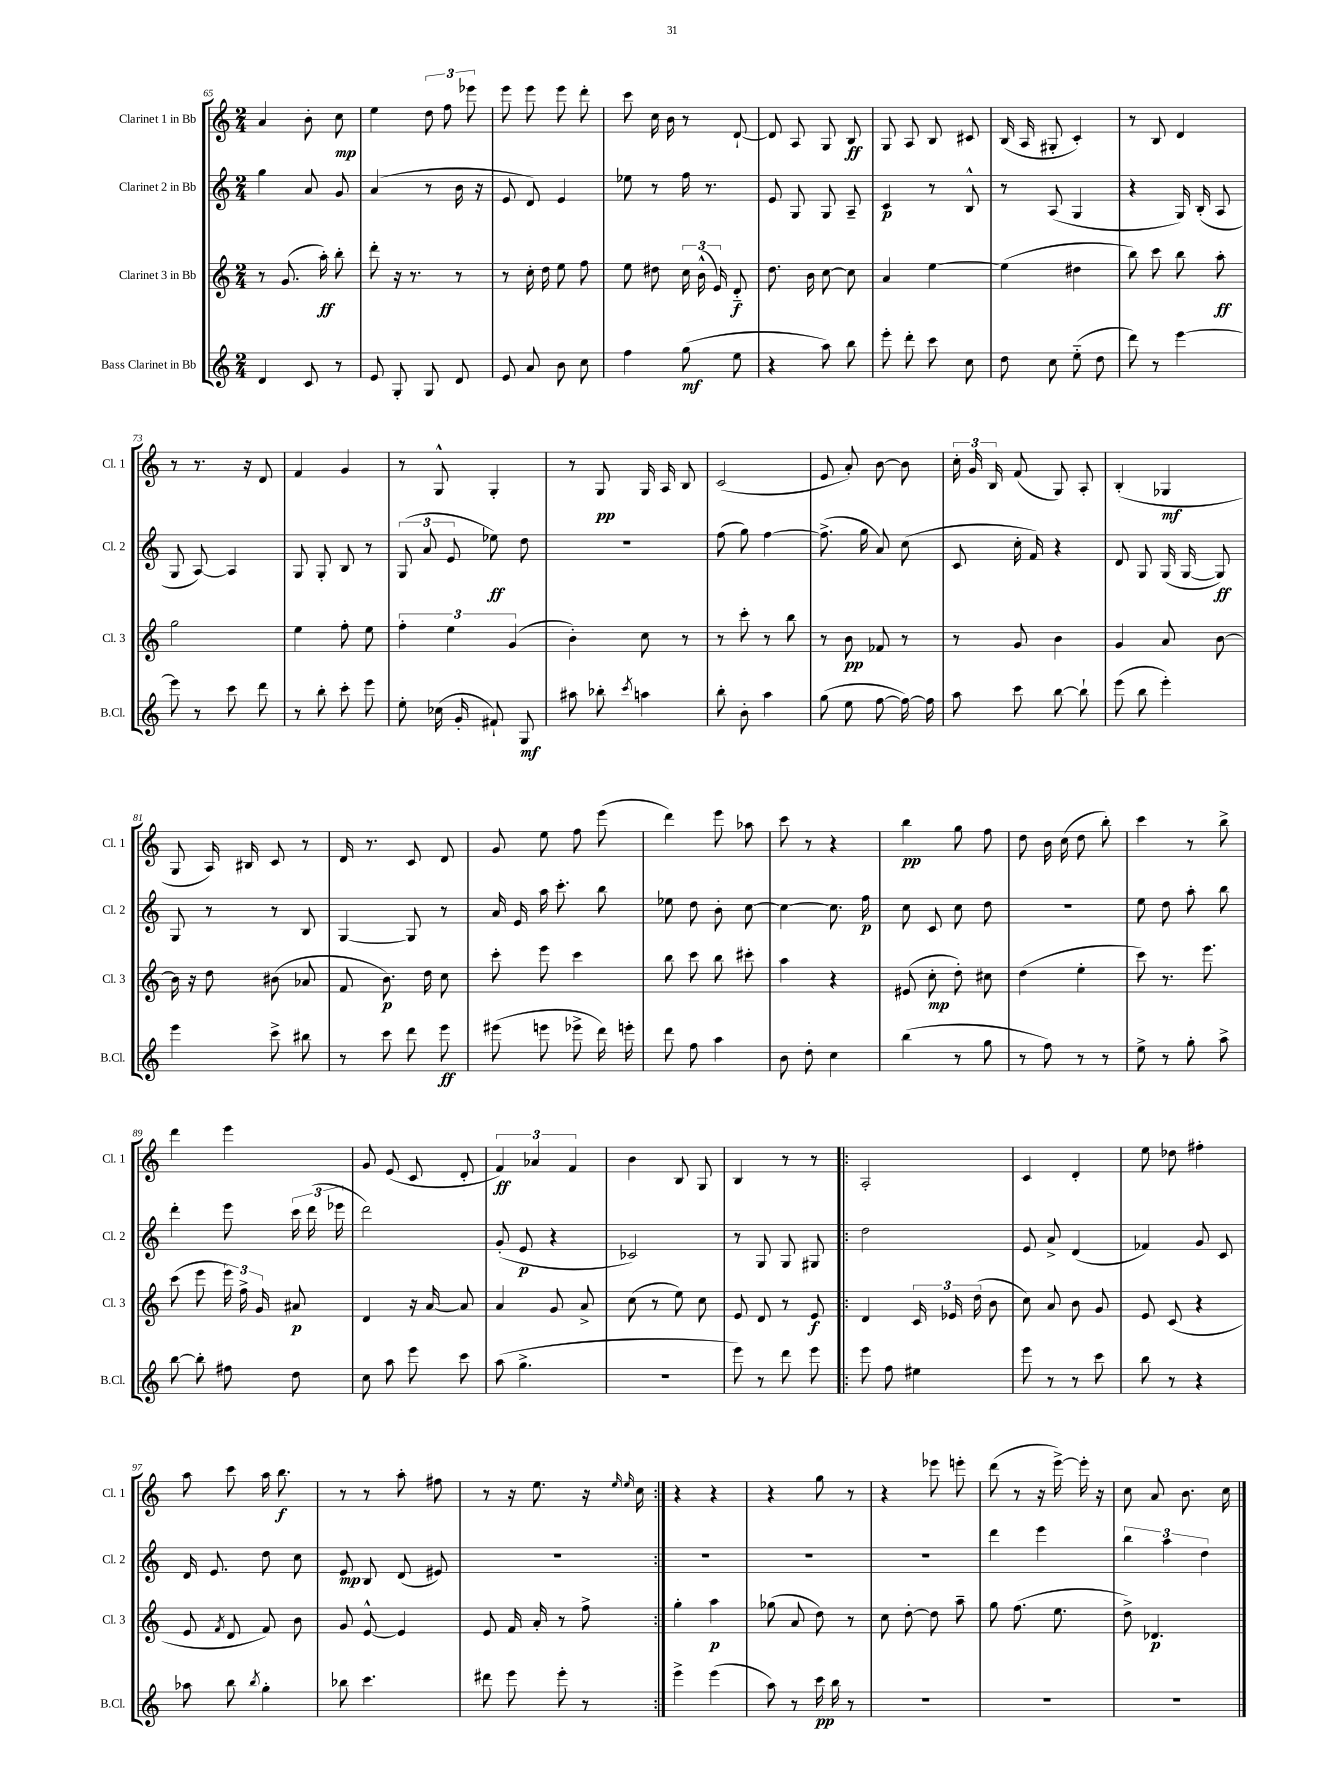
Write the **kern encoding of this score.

**kern	**kern	**kern	**kern
*staff4	*staff3	*staff2	*staff1
*clefG2	*clefG2	*clefG2	*clefG2
*k[]	*k[]	*k[]	*k[]
*M2/4	*M2/4	*M2/4	*M2/4
4d/	8r	4gg\	4a/
.	(8.g/	.	.
8c/	.	8a/	8b'\
.	16aa'\)	.	.
8r	8bb'\	8g/	8cc\
=	=	=	=
8e/	8ddd'\	(4a/	4ee\
8G'/	16r	.	.
.	8.r	.	.
8G/	.	8r	12dd\
.	.	.	12ff\
8d/	8r	16b\	.
.	.	.	12eee-\
.	.	16r	.
=	=	=	=
8e/	8r	8e/	8eee\
8a/	16cc'\	8d/)	8eee\
.	16dd\	.	.
8b\	8ee\	4e/	8eee\
8cc\	8ff\	.	8ddd'\
=	=	=	=
4ff\	8ee\	8ee-\	8ccc\
.	8dd#\	8r	16cc\
.	.	.	16b\
(8gg\	24cc\	16ff\	8r
.	(24b^^\	.	.
.	.	8.r	.
.	24e/)	.	.
8ee\	8d'~/	.	[8d`/
=	=	=	=
4r	8.dd\	8e/	8d/]
.	.	8G/	8A/
.	16b\	.	.
8aa\)	[8cc\	8G/	8G/
8bb\	8cc\]	8A~/	8B/
=	=	=	=
8eee'\	4a/	4c/	8G/
8ddd'\	.	.	8A/
8ccc\	[4ee\	8r	8B/
8cc\	.	8B^^/	8c#/
=	=	=	=
8dd\	(4ee\]	8r	(16B/
.	.	.	16A/
8cc\	.	(8A/	8G#'/
(8ee'~\	4dd#\	4G/	4c'/)
8dd\	.	.	.
=	=	=	=
8ddd\)	8bb\)	4r	8r
8r	8ccc\	.	8B/
[4eee\	8bb\	16G/)	4d/
.	.	(16B'/	.
.	8aa'\	8A/	.
=	=	=	=
8eee\]	2gg\	8G/	8r
8r	.	[8A/)	8.r
8ccc\	.	4A/]	.
.	.	.	16r
8ddd\	.	.	8d/
=	=	=	=
8r	4ee\	8G/	4f/
8bb'\	.	8G'/	.
8ccc'\	8ff'\	8B/	4g/
8eee\	8ee\	8r	.
=	=	=	=
8ee'\	6ff'\	(12G/	8r
.	.	12a/	.
(16cc-\	.	.	8G^^/
.	6ee\	12e/	.
16g'/	.	.	.
8f#`/)	.	8ee-\)	4G'/
.	(6g/	.	.
8G/	.	8dd\	.
=	=	=	=
8aa#\	4b'\)	2r	8r
8bb-'\	.	.	8G/
8qccc/	.	.	.
4aa\	8cc\	.	16G/
.	.	.	16A/
.	8r	.	8B/
=	=	=	=
8bb'\	8r	(8ff\	(2c/
8b'\	8ccc'\	8gg\)	.
4aa\	8r	[4ff\	.
.	8bb\	.	.
=	=	=	=
(8gg\	8r	(8.ff^\]	8e/
8ee\	8b\	.	8a'/)
.	.	16gg\	.
[8ff\	8f-/	8a/)	[8b\
16ff\_)	8r	(8cc\	8b\]
16ff\]	.	.	.
=	=	=	=
8aa\	8r	8c/	24cc'\
.	.	.	24g/
.	.	.	24B/
8ccc\	8g/	16cc'\	(8f/
.	.	16f/)	.
[8bb\	4b\	4r	8G/)
8bb`\]	.	.	8A'/
=	=	=	=
(8eee\	4g/	8d/	(4B'/
8bb\	.	8G/	.
4eee'\)	8a/	(16G/	4G-/
.	.	[16G/	.
.	[8b\	8G/])	.
=	=	=	=
4eee\	16b\]	8G/	8G/
.	16r	.	.
.	8dd\	8r	16A/)
.	.	.	16B#/
8ccc^\	(8b#\	8r	8c/
8bb#\	8a-/	8B/	8r
=	=	=	=
8r	8f/	[4G/	16d/
.	.	.	8.r
8ccc\	8.b\)	.	.
8ddd\	.	8G/]	8c/
.	16dd\	.	.
8eee\	8cc\	8r	8d/
=	=	=	=
(8eee#\	8ccc'\	16a/	8g/
.	.	16e/	.
8eee\	8eee\	16aa\	8ee\
.	.	8.ccc'\	.
8eee-^\	4ccc\	.	8ff\
16ddd\)	.	8bb\	(8eee\
16eee'\	.	.	.
=	=	=	=
8ddd\	8bb\	8ee-\	4ddd\)
8ff\	8ccc\	8dd\	.
4aa\	8bb\	8b'\	8eee\
.	8ccc#'\	[8cc\	8aa-\
=	=	=	=
8b\	4aa\	4cc\_	8ccc\
8dd'\	.	.	8r
4cc\	4r	8.cc\]	4r
.	.	16ff\	.
=	=	=	=
(4bb\	(8e#/	8cc\	4bb\
.	8cc'\	8c/	.
8r	8dd'\)	8cc\	8gg\
8gg\	8cc#\	8dd\	8ff\
=	=	=	=
8r	(4dd\	2r	8dd\
8ff\)	.	.	16b\
.	.	.	(16cc\
8r	4ee'\	.	8dd\
8r	.	.	8bb'\)
=	=	=	=
8ee^\	8ccc\)	8ee\	4ccc\
8r	8.r	8dd\	.
8gg'\	.	8aa'\	8r
.	8.eee\	.	.
8aa^\	.	8bb\	8bb^\
=	=	=	=
[8bb\	(8ccc\	4ddd'\	4ddd\
8bb'\]	8eee\	.	.
8ff#\	24eee\)	8eee\	4eee\
.	24ff^\	.	.
.	24g/	.	.
8dd\	8a#/	24ccc\	.
.	.	(24ddd\	.
.	.	24eee-\	.
=	=	=	=
8cc\	4d/	2ddd\)	8g/
8aa\	.	.	(8e/
8eee\	16r	.	8c/
.	[16a/	.	.
8ccc\	8a/]	.	8d'/
=	=	=	=
(8aa\	4a/	(8g'/	6f/)
4.gg^\	.	8e/	.
.	.	.	6a-/
.	8g/	4r	.
.	.	.	6f/
.	8a^/	.	.
=	=	=	=
2r	(8cc\	2c-/)	4b\
.	8r	.	.
.	8ee\)	.	8B/
.	8cc\	.	8G/
=	=	=	=
8eee\)	8e/	8r	4B/
8r	8d/	8G/	.
8ddd\	8r	8G/	8r
8eee\	8e/	8G#/	8r
=!|:	=!|:	=!|:	=!|:
8eee\	4d/	2dd\	2A'/
8ff\	.	.	.
4ee#\	24c/	.	.
.	24e-/	.	.
.	(24dd\	.	.
.	8b\	.	.
=	=	=	=
8eee\	8cc\)	8e/	4c/
8r	8a/	8a^/	.
8r	8b\	(4d/	4d'/
8ccc\	8g/	.	.
=	=	=	=
8bb\	8e/	4f-/)	8ee\
8r	(8c/	.	8dd-\
4r	4r	8g/	4ff#'\
.	.	8c/	.
=	=	=	=
8aa-\	8e/	16d/	8aa\
.	.	8.e/	.
.	8qf/	.	.
8bb\	8d/	.	8ccc\
8qbb/	.	.	.
4gg'\	8f/)	8dd\	16aa\
.	.	.	8.bb\
.	8b\	8cc\	.
=	=	=	=
8bb-\	8g/	8e/	8r
4.ccc\	[8e^^/	8B/	8r
.	4e/]	(8d/	8aa'\
.	.	8e#/)	8ff#\
=	=	=	=
8ddd#\	8e/	2r	8r
8eee\	16f/	.	16r
.	16a'/	.	8.ee\
8eee'\	8r	.	.
8r	8ff^\	.	16r
.	.	.	16qqee/
.	.	.	16qqee/
.	.	.	16cc\
=:|!	=:|!	=:|!	=:|!
4eee^\	4gg'\	2r	4r
(4eee\	4aa\	.	4r
=	=	=	=
8aa\)	(8gg-\	2r	4r
8r	8a/	.	.
16ccc\	8dd\)	.	8gg\
16bb\	.	.	.
8r	8r	.	8r
=	=	=	=
2r	8cc\	2r	4r
.	[8dd'\	.	.
.	8dd\]	.	8eee-\
.	8aa~\	.	8eee'\
=	=	=	=
2r	8gg\	4ddd\	(8ddd\
.	(8.ff\	.	8r
.	.	4eee\	16r
.	8.ee\	.	[16eee^\)
.	.	.	16eee'\]
.	.	.	16r
=	=	=	=
2r	8dd^\)	6bb\	8cc\
.	4.d-/	.	8a/
.	.	6aa\	.
.	.	.	8.b\
.	.	6dd\	.
.	.	.	16cc\
==	==	==	==
*-	*-	*-	*-
